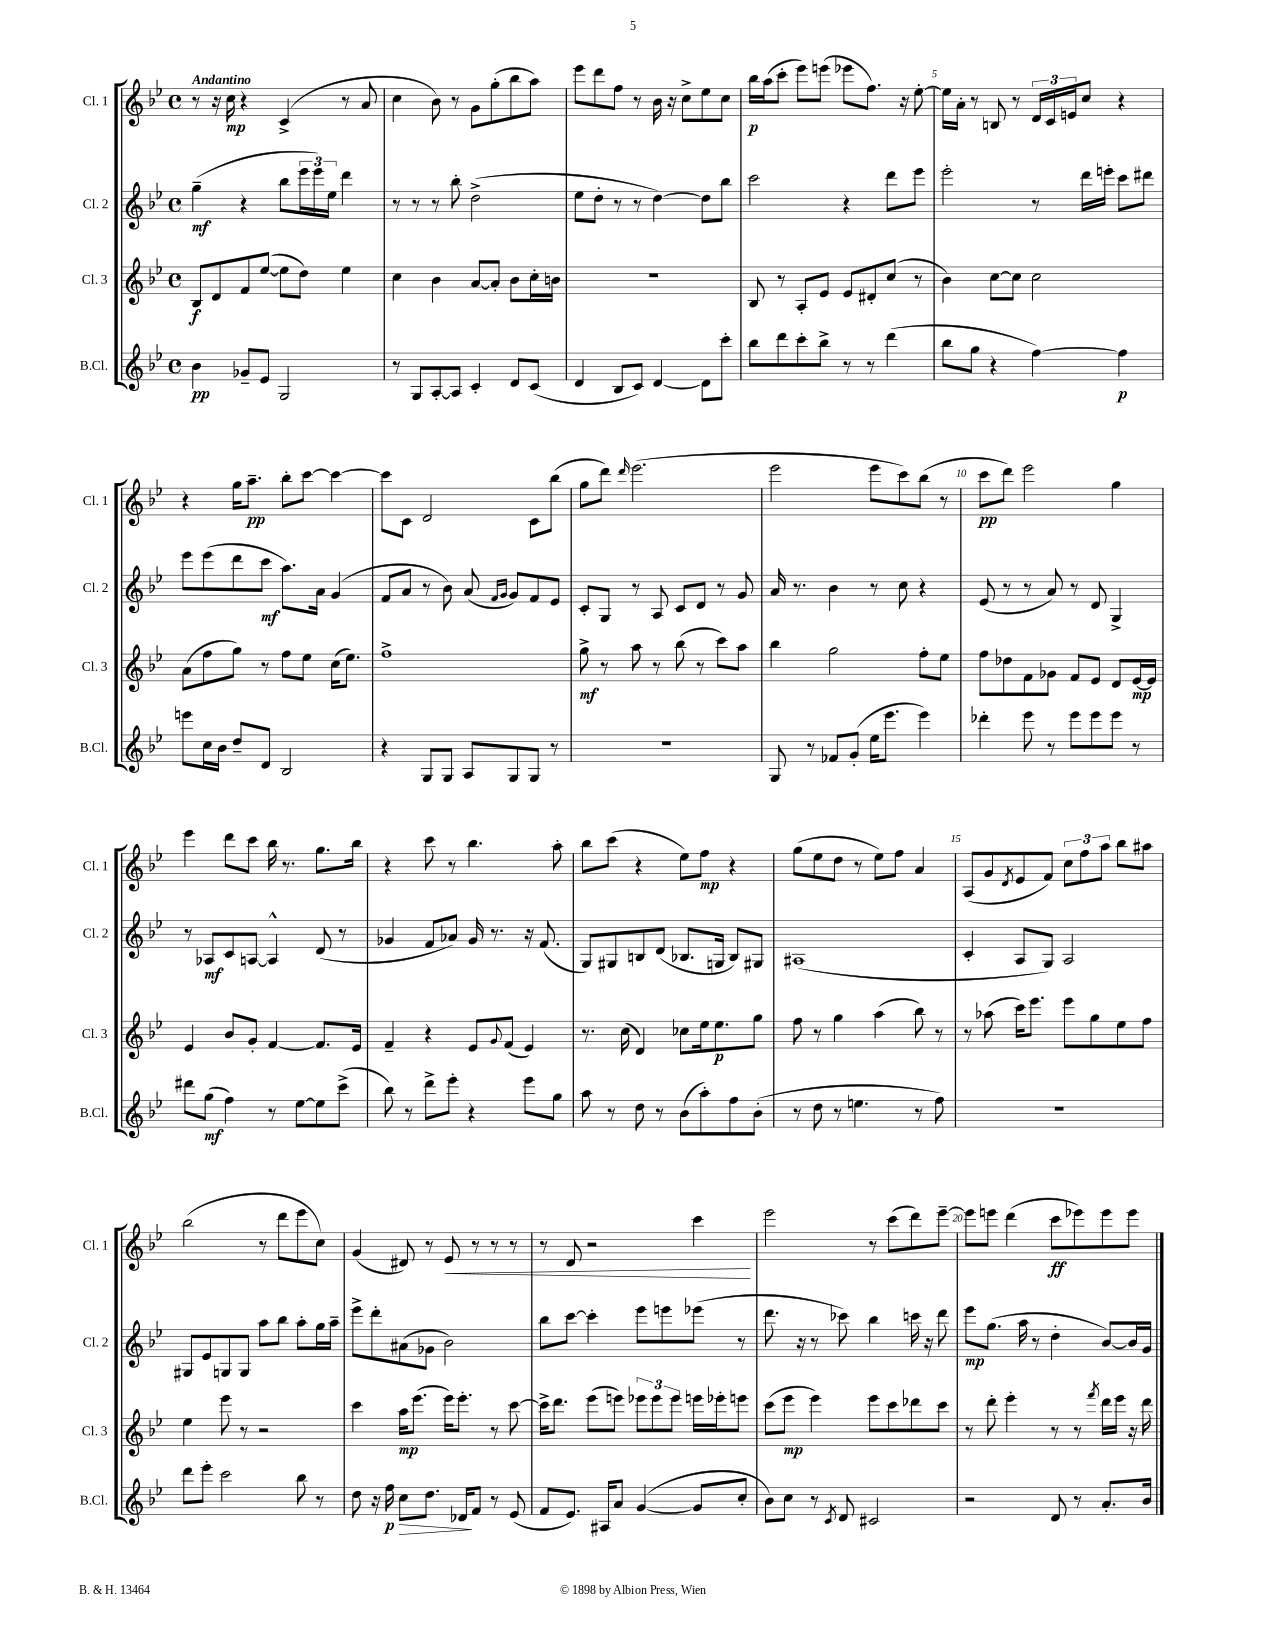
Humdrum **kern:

**kern	**kern	**kern	**kern
*staff4	*staff3	*staff2	*staff1
*clefG2	*clefG2	*clefG2	*clefG2
*k[b-e-]	*k[b-e-]	*k[b-e-]	*k[b-e-]
*M4/4	*M4/4	*M4/4	*M4/4
*met(c)	*met(c)	*met(c)	*met(c)
4b-	8B-	(4gg~	8r
.	8d	.	16r
.	.	.	16cc
8g-~	8f	4r	4r
8e-	([8ee-	.	.
2G	8ee-]	8bb-	(4c^
.	8dd)	24eee-	.
.	.	24eee-)	.
.	.	24ee-	.
.	4ee-	4ddd	8r
.	.	.	8a
=	=	=	=
8r	4cc	8r	4cc
8G	.	8r	.
[8A'	4b-	8r	8b-)
8A]	.	8bb-'	8r
4c'	[8a	(2dd^	8g
.	8a']	.	(8gg'
8d	8b-	.	8bb-
(8c	16cc'	.	8aa)
.	16b	.	.
=	=	=	=
4d	1r	8ee-	8eee-
.	.	8dd'	8ddd
8B-	.	8r	8ff
8c)	.	8r	8r
[4d	.	[4dd)	16b-
.	.	.	16r
.	.	.	8cc^
8d]	.	8dd]	8ee-
8ccc'	.	8bb-	8cc
=	=	=	=
8bb-	8B-	2ccc	16bb-
.	.	.	(16aa
8ddd	8r	.	8ccc'
8ccc'	8A'	.	8eee-)
8bb-^	8e-	.	(8eee
8r	8e-	4r	8eee-
8r	8d#'	.	8.ff)
(4ddd	(8cc	8ddd	.
.	.	.	16r
.	8r	8eee-	[8ee-'
=	=	=	=
8bb-	4b-)	2eee-'	16ee-]
.	.	.	16a'
8gg	.	.	8r
4r	[8cc	.	8B
.	8cc]	.	8r
[4ff)	2cc	8r	24d
.	.	.	24c
.	.	.	24e
.	.	16ddd	8cc
.	.	16eee'	.
4ff]	.	8ccc	4r
.	.	8ddd#	.
=	=	=	=
8eee	(8a	8eee-	4r
16cc	8ff	(8eee-	.
16b-	.	.	.
8dd~	8gg)	8ddd	16gg
.	.	.	8.aa~
8d	8r	8ccc	.
2B-	8ff	8.aa)	8bb-'
.	8ee-	.	[8ccc
.	.	16a	.
.	(16cc	(4g	4ccc_
.	8.ee-)	.	.
=	=	=	=
4r	1ff^	8f	8ccc]
.	.	8a	8c
8G	.	8r	2d
8G	.	8b-)	.
8A	.	(8a	.
.	.	16qqf	.
.	.	16qqg	.
8G	.	8g)	.
8G	.	8f	8c
8r	.	8e-	(8bb-
=	=	=	=
1r	8gg^	8c'	8gg
.	8r	8G	8ddd)
.	.	.	16qqddd
.	8aa	8r	(2.eee-
.	8r	8A	.
.	(8bb-	8c	.
.	8r	8d	.
.	8ccc)	8r	.
.	8aa	8g	.
=	=	=	=
8G	4bb-	16a	2eee-
.	.	8.r	.
8r	.	.	.
8f-	2gg	4b-	.
(8g'	.	.	.
16ee-	.	8r	8eee-
8.eee-	.	.	.
.	.	8cc	8ccc)
4eee-)	8ff'	4r	(8bb-
.	8ee-	.	8r
=	=	=	=
4ddd-'	8ff	(8e-	8ccc
.	8dd-	8r	8ddd)
8eee-	8f	8r	2eee-
8r	8g-	8a)	.
8eee-	8f	8r	.
8eee-	8e-	8d	.
8eee-	8d	4G^	4gg
8r	[16e-	.	.
.	16e-]	.	.
=	=	=	=
8ddd#	4e-	8r	4eee-
(8gg	.	8A-	.
4ff)	8b-	8c	8ddd
.	8g'	[8A	8ccc
8r	[4f	4A^^]	16bb-
.	.	.	8.r
[8ee-	.	.	.
8ee-]	8.f]	(8d	8.gg
(8ccc^	.	8r	.
.	16e-	.	16bb-
=	=	=	=
8bb-)	4f~	4g-	4r
8r	.	.	.
8ddd^	4r	8f	8ccc
8eee-'	.	8a-)	8r
4r	8e-	16g-	4.bb-
.	.	8.r	.
.	8qqg	.	.
.	(8f	.	.
8eee-	4e-)	16r	.
.	.	(8.f	.
8gg	.	.	8aa'
=	=	=	=
8aa	8.r	8G)	8bb-
8r	.	8G#	(8ccc
.	(16cc	.	.
8dd	4d)	8B	4r
8r	.	(8d	.
(8b-	8cc-	8.B-	8ee-)
8aa')	16ee-	.	8ff
.	8.ee-	16G	.
8ff	.	8B-)	4r
(8b-'	8gg	8G#	.
=	=	=	=
8r	8ff	(1A#	(8gg
8dd	8r	.	8ee-
8r	4gg	.	8dd
4.ee	.	.	8r
.	(4aa	.	8ee-)
.	.	.	8ff
8r	8bb-)	.	4a
8ff)	8r	.	.
=	=	=	=
1r	8r	4c'	(8A
.	(8aa-	.	8g
.	.	.	8qd
.	16ccc)	8A	8e-
.	8.eee-	.	.
.	.	8G)	8f)
.	8eee-	2A	12cc
.	.	.	12ff
.	8gg	.	.
.	.	.	12aa
.	8ee-	.	8bb-
.	8ff	.	8aa#
=	=	=	=
8ddd	4ee-	8G#	(2bb-
8eee-'	.	8e-	.
2ccc	8eee-	8G	.
.	8r	8G	.
.	2r	8aa	8r
.	.	8bb-	8ddd
8bb-	.	8aa'	8eee-
8r	.	16gg	8cc)
.	.	16aa~	.
=	=	=	=
8dd	4ccc	8eee-^	(4g
16r	.	8ddd'	.
16ff	.	.	.
8cc	16aa	(8a#	8d#)
.	(8.eee-	.	.
8.dd	.	8g-	8r
.	16eee-)	2b-)	8e-
16d-	8.eee-'	.	.
8f	.	.	8r
8r	8r	.	8r
(8e-	[8ccc	.	8r
=	=	=	=
8f	16ccc^]	8bb-	8r
.	8.ddd	.	.
8.e-)	.	[8ccc	8d
.	(8eee-	4ccc']	2r
16A#	.	.	.
8a	8eee)	.	.
([4g	12eee-	8eee-	.
.	12eee-	.	.
.	.	8eee	.
.	12eee-	.	.
8g]	16eee	(8eee-	4ccc
.	16eee-'	.	.
8cc'	8eee	8r	.
=	=	=	=
8b-)	(8ccc	8.ddd	2eee-
8cc	8eee-	.	.
.	.	16r	.
8r	4eee-)	8r	.
8qc	.	.	.
8d	.	8ccc-)	.
2c#	8eee-	4bb-	8r
.	8ccc	.	(8ccc
.	8ddd-	16ccc	8ddd)
.	.	16r	.
.	8ccc	8ddd	[8eee-~
=	=	=	=
2r	8r	8eee-	8eee-]
.	8ddd'	(8.gg	8eee
.	4eee-'	.	(4ddd
.	.	16aa	.
.	.	8r	.
8d	8r	4dd'	8ccc
8r	8r	.	8eee-)
.	8qfff	.	.
8.a'	16ddd	[8b-)	8eee-
.	16eee-	.	.
.	16r	16b-]	8eee-
16b-	16ddd	16g	.
==	==	==	==
*-	*-	*-	*-
